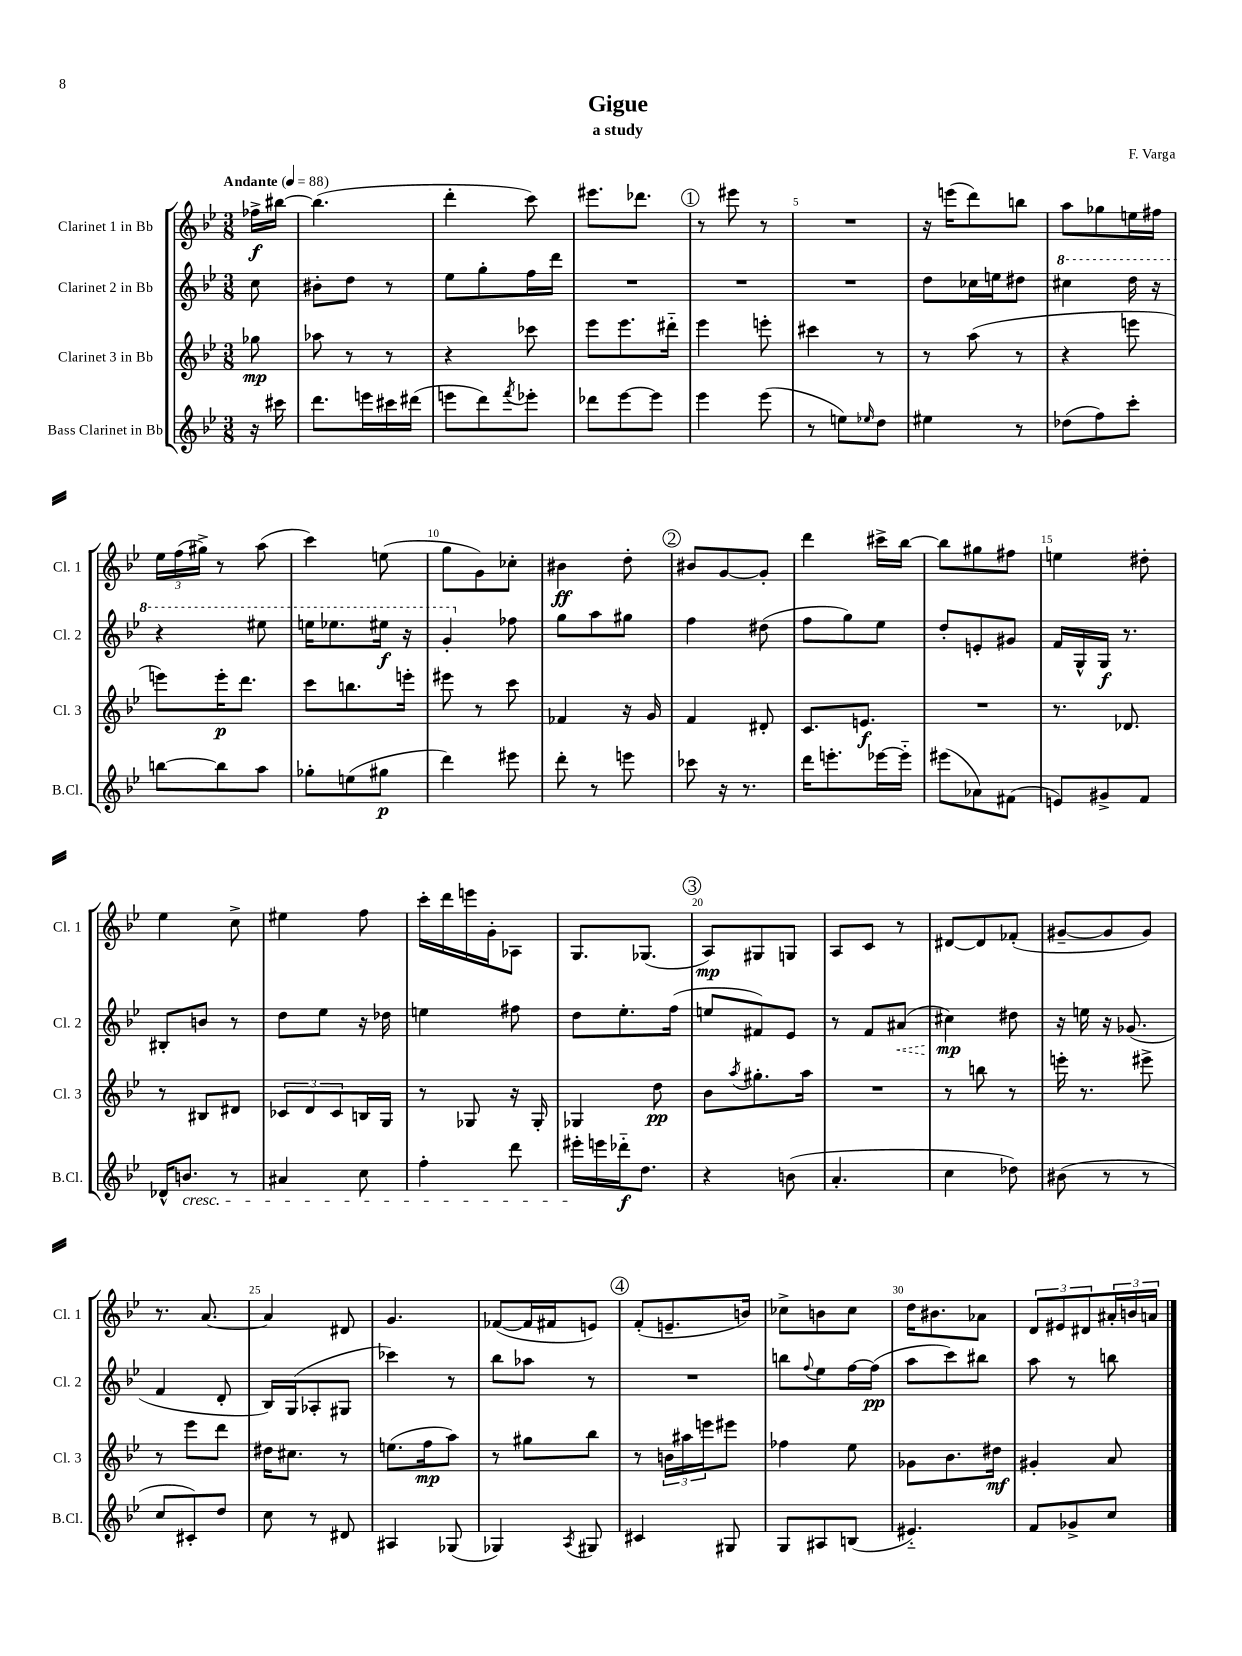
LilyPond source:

\header { title = "Gigue" composer = "F. Varga" subtitle = "a study" }
<<
\new StaffGroup <<
\new Staff = "s0" \with { instrumentName = "Clarinet 1 in Bb" shortInstrumentName = "Cl. 1" } {
    \clef treble \key bes \major \numericTimeSignature \time 3/8 \partial 8 \tempo "Andante" 4 = 88
    fes''16->\f bis''16~ |
    bis''4.( |
    d'''4-. c'''8) |
    eis'''8. des'''8. |
    \mark \markup { \circle "1" } r8 eis'''8 r8 |
    R4. |
    r16 e'''16( d'''8) b''8 |
    a''8 ges''8 e''16 fis''16 |
    \tuplet 3/2 { ees''16 f''16( gis''16->) } r8 a''8( |
    c'''4) e''8( |
    g''8 g'8) ces''8-. |
    bis'4\ff d''8-. |
    \mark \markup { \circle "2" } bis'8 g'8~ g'8-. |
    d'''4 cis'''16-> bes''16~ |
    bes''8 gis''8 fis''8 |
    e''4 dis''8-. |
    ees''4 c''8-> |
    eis''4 f''8 |
    c'''16-. d'''16 e'''16 g'16-. aes8 |
    g8. ges8.( |
    \mark \markup { \circle "3" } a8\mp) gis8 g8 |
    a8 c'8 r8 |
    dis'8~ dis'8 fes'8-.( |
    gis'8~-- gis'8 gis'8) |
    r8. a'8.~ |
    a'4 dis'8 |
    g'4. |
    fes'8~( fes'16 fis'16 e'8) |
    \mark \markup { \circle "4" } f'8-.( e'8.-- b'16) |
    ces''8-> b'8 ces''8 |
    d''16 bis'8. aes'8 |
    \tuplet 3/2 { d'8 eis'8 dis'8 } \tuplet 3/2 { ais'16-. b'16 a'16 } \bar "|." |
}
\new Staff = "s1" \with { instrumentName = "Clarinet 2 in Bb" shortInstrumentName = "Cl. 2" } {
    \clef treble \key bes \major \numericTimeSignature \time 3/8 \partial 8
    c''8 |
    bis'8-. d''8 r8 |
    ees''8 g''8-. f''16 d'''16 |
    R4. |
    \mark \markup { \circle "1" } R4. |
    R4. |
    d''8 ces''16 e''16 dis''8 |
    \ottava #1 cis'''4 d'''16 r16 |
    r4 eis'''8 |
    e'''16 ees'''8. eis'''16\f r16 |
    g''4-. \ottava #0 fes''8 |
    g''8 a''8 gis''8 |
    \mark \markup { \circle "2" } f''4 dis''8( |
    f''8 g''8) ees''8 |
    d''8-. e'8-. gis'8 |
    f'16 g16-^ g16\f r8. |
    bis8-. b'8 r8 |
    d''8 ees''8 r16 des''16 |
    e''4 fis''8 |
    d''8 ees''8.-. f''16( |
    \mark \markup { \circle "3" } e''8 fis'8) ees'8 |
    r8 f'8 \once \override Hairpin.style = #'dashed-line ais'8\<( |
    cis''4\mp\!) dis''8 |
    r16 e''16 r16 ges'8.( |
    f'4 d'8-. |
    bes16) g16( aes8-. gis8 |
    ces'''4) r8 |
    bes''8 aes''8 r8 |
    \mark \markup { \circle "4" } R4. |
    b''8 \appoggiatura { f''8 } ees''8 f''16~ f''16\pp( |
    a''8 c'''8) bis''8 |
    a''8 r8 b''8 \bar "|." |
}
\new Staff = "s2" \with { instrumentName = "Clarinet 3 in Bb" shortInstrumentName = "Cl. 3" } {
    \clef treble \key bes \major \numericTimeSignature \time 3/8 \partial 8
    ges''8\mp |
    aes''8 r8 r8 |
    r4 ces'''8 |
    ees'''8 ees'''8. dis'''16-_ |
    \mark \markup { \circle "1" } ees'''4 e'''8-. |
    cis'''4 r8 |
    r8 a''8( r8 |
    r4 e'''8 |
    e'''8) e'''16-.\p d'''8. |
    c'''8 b''8. e'''16-. |
    eis'''8 r8 c'''8 |
    fes'4 r16 g'16 |
    \mark \markup { \circle "2" } f'4 dis'8-. |
    c'8. e'8.\f |
    R4. |
    r8. des'8. |
    r8 bis8 dis'8 |
    \tuplet 3/2 { ces'8 d'8 ces'8 } b16 g16 |
    r8 ges8 r16 ges16-. |
    ges4 d''8\pp |
    \mark \markup { \circle "3" } bes'8 \acciaccatura { a''8 } gis''8.-. a''16 |
    R4. |
    r8 b''8 r8 |
    e'''16-. r8. eis'''8-> |
    r8 ees'''8 d'''8 |
    dis''16 cis''8. r8 |
    e''8.( f''16\mp a''8) |
    r8 gis''8 bes''8 |
    \mark \markup { \circle "4" } r8 \tuplet 3/2 { b'16 ais''16 e'''16 } eis'''8 |
    fes''4 ees''8 |
    ges'8 bes'8. dis''16\mf |
    gis'4-. a'8 \bar "|." |
}
\new Staff = "s3" \with { instrumentName = "Bass Clarinet in Bb" shortInstrumentName = "B.Cl." } {
    \clef treble \key bes \major \numericTimeSignature \time 3/8 \partial 8
    r16 cis'''16 |
    d'''8. e'''16 cis'''16 dis'''16( |
    e'''8 d'''8) \acciaccatura { f'''8 } ees'''8-. |
    des'''8 ees'''8~ ees'''8 |
    \mark \markup { \circle "1" } ees'''4 ees'''8( |
    r8 e''8) \grace { ees''16 } d''8 |
    eis''4 r8 |
    des''8( f''8) c'''8-. |
    b''8~ b''8 a''8 |
    ges''8-. e''8( gis''8\p |
    d'''4) eis'''8 |
    d'''8-. r8 e'''8 |
    \mark \markup { \circle "2" } ces'''8 r16 r8. |
    d'''16 e'''8.-. ees'''16~ ees'''16-_ |
    eis'''8( aes'8) fis'8( |
    e'8) gis'8-> f'8 |
    des'16-^ b'8.\cresc r8 |
    ais'4 c''8 |
    f''4-. d'''8 |
    eis'''16-.\! e'''16 des'''16-_\f d''8. |
    \mark \markup { \circle "3" } r4 b'8( |
    a'4.-. |
    c''4 des''8) |
    bis'8( r8 r8 |
    c''8 cis'8-.) d''8 |
    c''8 r8 dis'8 |
    ais4 ges8( |
    ges4) \acciaccatura { a8 } gis8 |
    \mark \markup { \circle "4" } cis'4 gis8 |
    g8 ais8 b8( |
    eis'4.-_) |
    f'8 ges'8-> c''8 \bar "|." |
}
>>
>>
\layout { \context { \Score \override BarNumber.break-visibility = ##(#f #t #t) barNumberVisibility = #(every-nth-bar-number-visible 5) } }
